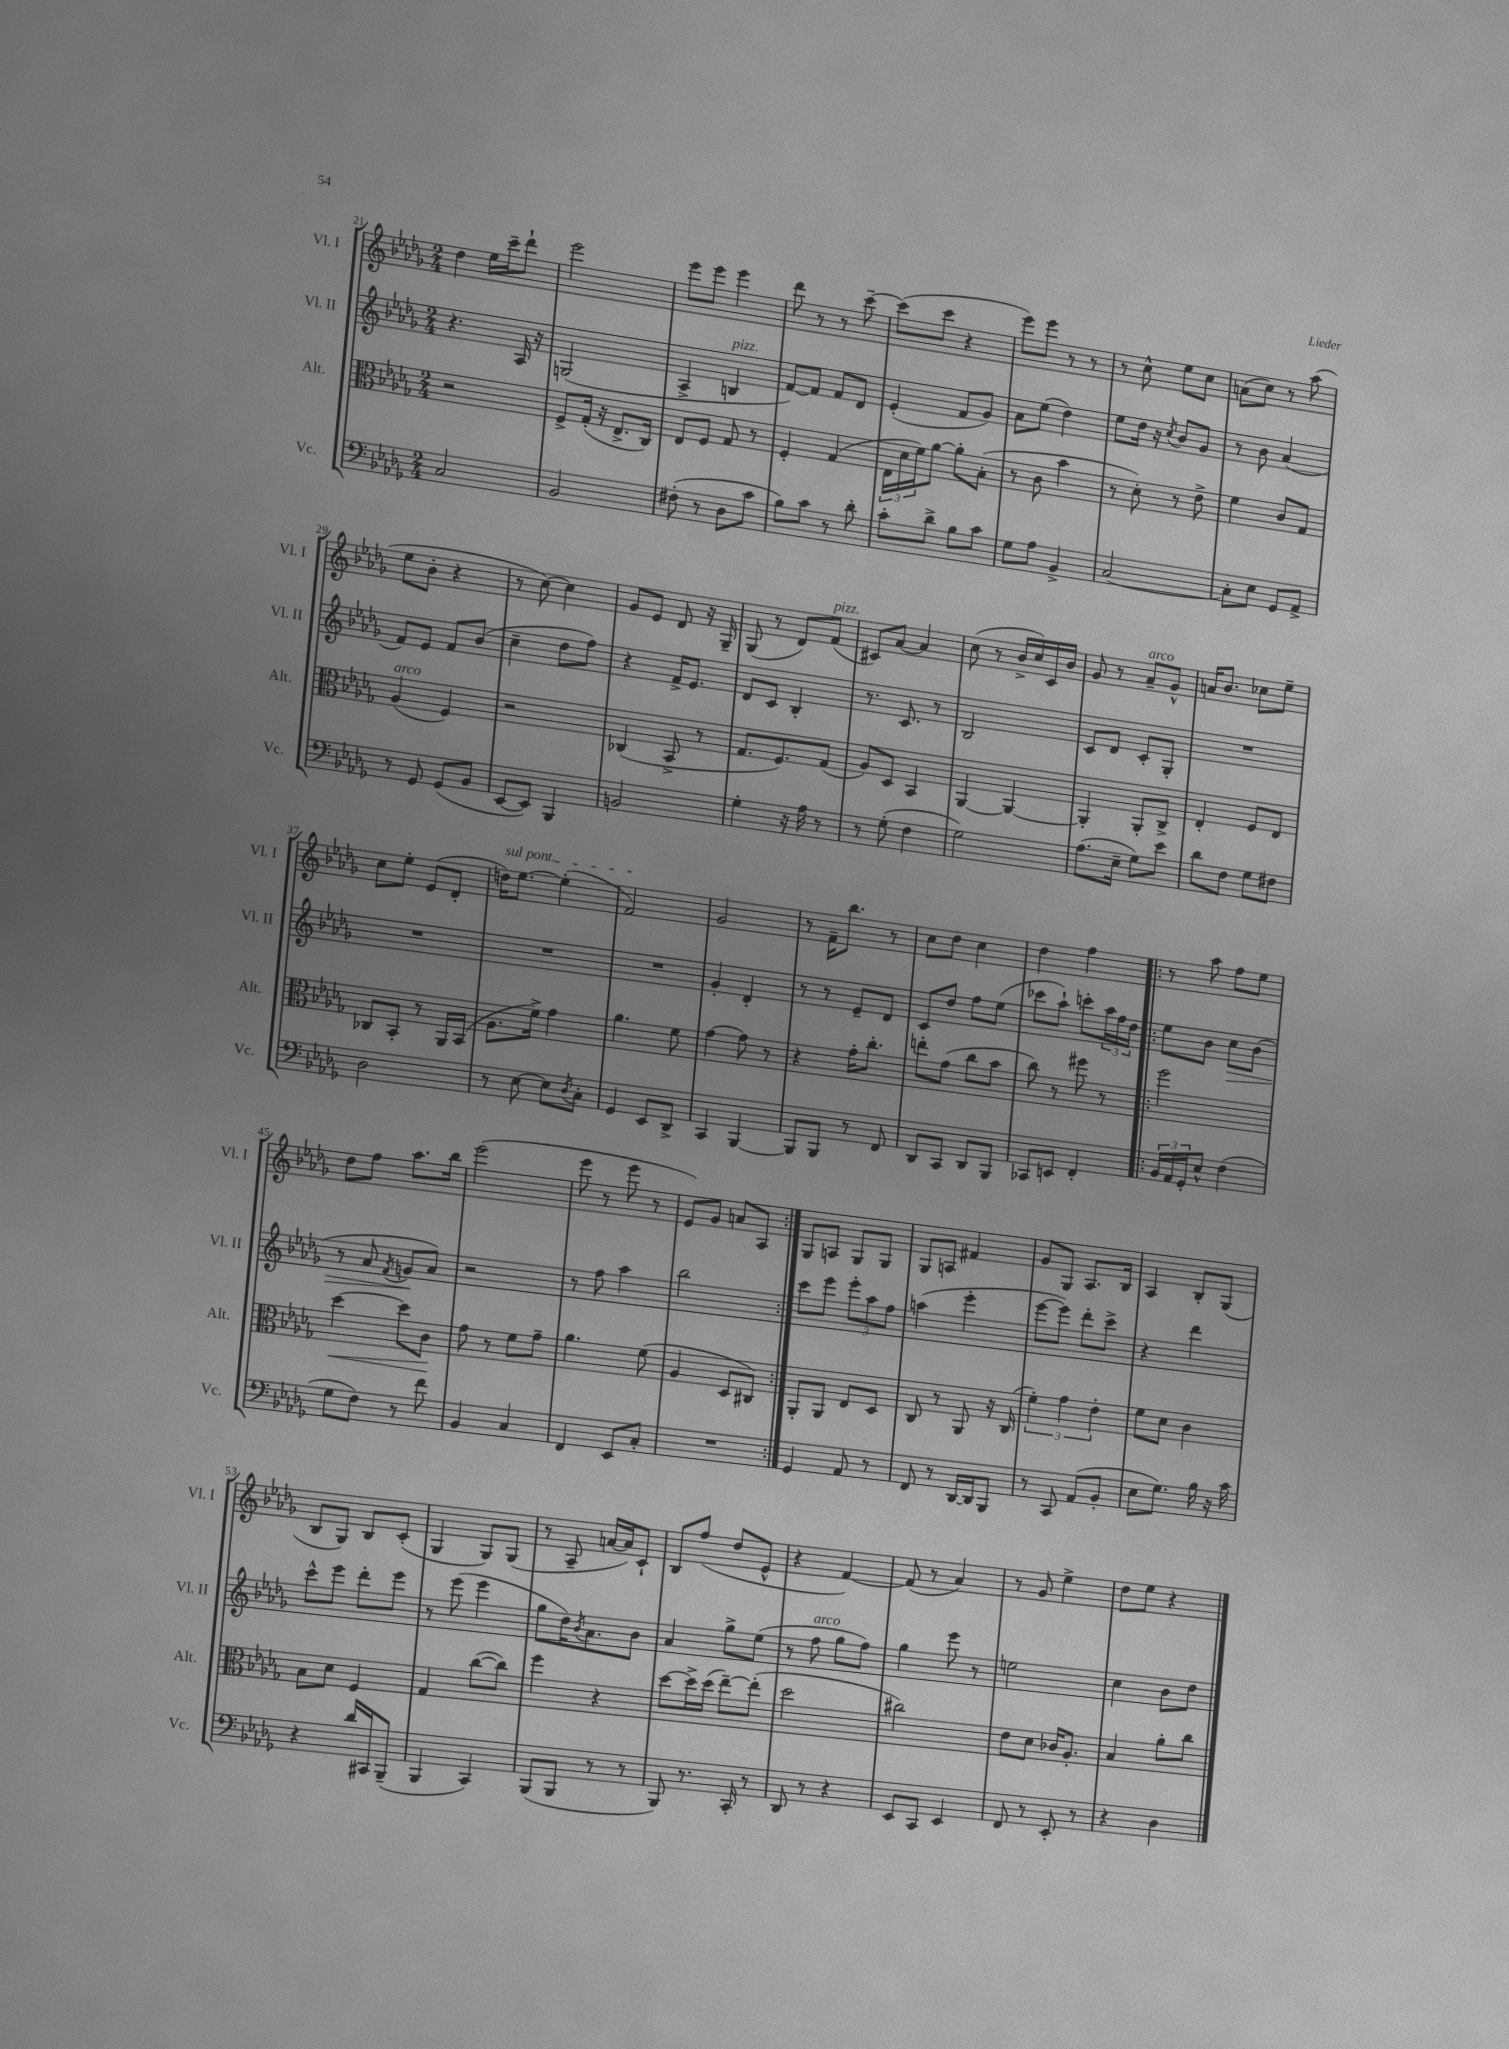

**kern	**kern	**dynam	**kern	**dynam	**kern
*part4	*part3	*part3	*part2	*part2	*part1
*staff4	*staff3	*staff3	*staff2	*staff2	*staff1
*I"Vc.	*I"Alt.	*	*I"Vl. II	*	*I"Vl. I
*I'Vc.	*I'Alt.	*	*I'Vl. II	*	*I'Vl. I
*clefF4	*clefC3	*	*clefG2	*	*clefG2
*k[b-e-a-d-g-]	*k[b-e-a-d-g-]	*	*k[b-e-a-d-g-]	*	*k[b-e-a-d-g-]
*M2/4	*M2/4	*	*M2/4	*	*M2/4
=21	=21	=21	=21	=21	=21
2C/	2r	.	4.r	.	4dd-\
.	.	.	.	.	16ee-\LL
.	.	.	.	.	16ccc~\J
.	.	.	16A-/	.	8ddd-`\J
.	.	.	16r	.	.
=22	=22	=22	=22	=22	=22
2BB-/	8F^/L	.	(2Gn/	.	2eee-\
.	(16G-'/Jk	.	.	.	.
.	16r	.	.	.	.
.	8.E-^/L	.	.	.	.
.	16C/Jk)	.	.	.	.
=23	=23	=23	=23	=23	=23
(8F#X'\	8E-/L	.	4A-^/	.	8eee-\L
8r	8F/J	.	.	.	8eee-\J
!	!	!	!LO:TX:a:i:t=pizz.	!	!
8D-\L	8G-/	.	4Bn/	.	4eee-\
8c\J	8r	.	.	.	.
=24	=24	=24	=24	=24	=24
8B-\L)	4F'/	.	[8f/L)	.	8ddd-\
8c\J	.	.	8f/J]	.	8r
8r	(4G-/	.	8f/L	.	8r
8d-'\	.	.	8d-/J	.	[8ccc~\
=25	=25	=25	=25	=25	=25
8c'\L	24E-\LL	.	(4e-'/	.	(8ccc\L]
.	24d-\	.	.	.	.
.	24f\J)	.	.	.	.
8d-^\J	[8a-\J	.	.	.	8ccc\J
8B-\L	8a-'\L]	.	8f/L	.	4r
8c\J	(8B-'\J	.	8g-/J)	.	.
=26	=26	=26	=26	=26	=26
8G-\L	8r	.	8a-\L	.	8eee-\L)
8A-\J	8c\	.	(8ee-\J	.	8eee-\J
4BB-^/	4b-\	.	4dd-\)	.	8r
.	.	.	.	.	8r
=27	=27	=27	=27	=27	=27
[2C/	8r	.	8ee-\L	.	8r
.	8d-'\)	.	16dd-\Jk	.	8cc^^\
.	.	.	16r	.	.
.	.	.	8qcc/	.	.
.	8r	.	8b-/L	.	8ee-\L
.	8e-^\	.	8g-/J	.	8cc\J
=28	=28	=28	=28	=28	=28
8C'\L]	4f\	.	8r	.	(8an\L
8E-\J	.	.	8b-\	.	8cc\J)
8GG-/L	8c/L	.	(4a-/	.	8r
8AA-^/J	8G-/J	.	.	.	(8aa-\
!!LO:LB:g=z
=29	=29	=29	=29	=29	=29
!	!LO:TX:a:i:t=arco	!	!	!	!
8r	(4A-/	.	8f/L)	.	8ee-\L
8GG-/	.	.	8e-/J	.	8b-'\J
(8GG-/L	4F/)	.	8f/L	.	4r
8BB-/J	.	.	(8b-/J	.	.
=30	=30	=30	=30	=30	=30
[8EE-/L	2r	.	4cc~\	.	8r
8EE-/J])	.	.	.	.	[8cc\)
4BBB-/	.	.	8dd-\L	.	4cc\]
.	.	.	8ff\J)	.	.
=31	=31	=31	=31	=31	=31
2BBn/	(4C-X/	.	4r	.	8g-/L
.	.	.	.	.	8e-/J
.	8BB-^/	.	16f^/KL	.	8d-/
.	.	.	8.e-/J	.	.
.	8r	.	.	.	16r
.	.	.	.	.	16G-~/
=32	=32	=32	=32	=32	=32
4G-'\	8.G-/L	.	8d-/L	.	(8G-/
.	.	.	8c/J	.	8r
.	8.F/)	.	.	.	.
16r	.	.	4B-'/	.	8d-/L)
16A-\	.	.	.	.	.
!	!	!	!	!	!LO:TX:a:i:t=pizz.
8r	(8G-/J	.	.	.	(8f/J
=33	=33	=33	=33	=33	=33
8r	8A-/L)	.	8.r	.	8c#X/L)
(8G-'\	8D-/J	.	.	.	[8a-/J
.	.	.	8.c/	.	.
4F\	4BB-/	.	.	.	4a-/]
.	.	.	8r	.	.
=34	=34	=34	=34	=34	=34
2G-\)	[4AA-/	.	2B-/	.	(8cc\
.	.	.	.	.	8r
.	4AA-/_	.	.	.	16b-^/LL
.	.	.	.	.	16cc/)
.	.	.	.	.	16c/
.	.	.	.	.	16b-/JJ
=35	=35	=35	=35	=35	=35
(8.A-\L	4AA-'/]	.	8c/L	.	8g-/
.	.	.	8d-/J	.	8r
16E-~\Jk	.	.	.	.	.
!	!	!	!	!	!LO:TX:a:i:t=arco
8G-\L)	8AA-'/L	.	8c'/L	.	8a-~/L
8e-\J	8C^/J	.	8G-'/J	.	8g-^^/J
=36	=36	=36	=36	=36	=36
8d-\L	4E-'/	.	2r	.	16an/KL
.	.	.	.	.	8.b-/J
8F\J	.	.	.	.	.
8G-\L	8F/L	.	.	.	8cc-X\L
8F#X\J	8E-/J	.	.	.	8ee-~\J
!!LO:LB:g=z
=37	=37	=37	=37	=37	=37
2D-\	8C-X/L	.	2r	.	8cc\L
.	8BB-'/J	.	.	.	8ee-'\J
.	8r	.	.	.	(8e-/L
.	16AA-/LL	.	.	.	8d-'/J
.	(16BB-/JJ	.	.	.	.
=38	=38	=38	=38	=38	=38
!	!	!	!	!	!LO:TX:a:i:t=sul pont.
8r	8.A-\L	.	2r	.	16ddn\KL)
.	.	.	.	.	[8.ee-\J
[8E-\	.	.	.	.	.
.	16f^\Jk)	.	.	.	.
8E-\L]	4g-\	.	.	.	(4ee-'\]
8qD-/	.	.	.	.	.
8C'\J	.	.	.	.	.
=39	=39	=39	=39	=39	=39
4GG-/	4.a-\	.	2r	.	2f/)
8EE-/L	.	.	.	.	.
8DD-^/J	8f\	.	.	.	.
=40	=40	=40	=40	=40	=40
4CC/	[4g-\	.	4g-'/	.	2g-/
[4BBB-/	8g-\]	.	4d-'/	.	.
.	8r	.	.	.	.
=41	=41	=41	=41	=41	=41
8BBB-/L]	4r	.	8r	.	8r
8BBB-/J	.	.	8r	.	16f~\KL
.	.	.	.	.	8.bb-\J
8r	16g-'\KL	.	8e-~/L	.	.
.	8.cc'\J	.	.	.	.
8FF/	.	.	8d-/J	.	8r
=42	=42	=42	=42	=42	=42
8DD-/L	8een'\L	.	8c/L	.	8cc\L
8CC/J	(8g-\J	.	8dd-/J	.	8dd-\J
8DD-/L	8cc\L	.	8ff\L	.	4cc\
8BBB-/J	8b-\J	.	(8ee-\J	.	.
=43	=43	=43	=43	=43	=43
8CC-X/L	8cc\)	.	8ccc-X\L	.	4dd-\
8EEn/J	8r	.	8aa-`\J)	.	.
4FF'/	8ff#X\	.	8cccn'\L	.	4ff\
.	8r	.	24aa-\L	.	.
.	.	.	24ff\	.	.
.	.	.	24dd-\JJ	.	.
=44!|:	=44!|:	=44!|:	=44!|:	=44!|:	=44!|:
24BB-/LL	2ff\	.	8ee-\L	.	8r
24AA-/	.	.	.	.	.
24GG-'/J	.	.	.	.	.
8E-^^/J	.	.	8b-\J	.	8aa-\
!	!	!	!	!LO:HP:b	!
(4F\	.	.	8cc\L	>	8ff\L
.	.	.	(8b-\J	.	8ee-\J
!!LO:LB:g=z
=45	=45	=45	=45	=45	=45
!	!	!LO:HP:b	!	!	!
8G-\L	[4dd-\	<	8r	.	8dd-\L
8F\J)	.	.	8a-/	.	8ff\J
.	.	.	8qf/	.	.
8r	8dd-\L]	.	8gn/L	.	8.aa-\L
8f\	8c\J	.	8a-/J)	]	.
.	.	.	.	.	16bb-\Jk
.	.	[	.	.	.
=46	=46	=46	=46	=46	=46
4BB-/	8g-\	.	2r	.	(2eee-\
.	8r	.	.	.	.
4C/	8f\L	.	.	.	.
.	8g-~\J	.	.	.	.
=47	=47	=47	=47	=47	=47
4FF/	4.a-\	.	8r	.	8eee-\
.	.	.	8ff\	.	8r
8EE-/L	.	.	4aa-\	.	8eee-\
8C'/J	(8f\	.	.	.	8r
=48	=48	=48	=48	=48	=48
2r	4A-/	.	2bb-\	.	8e-/L)
.	.	.	.	.	8g-/J
.	8D-/L	.	.	.	8an/L
.	8C#X/J)	.	.	.	8A-/J
=49:|!	=49:|!	=49:|!	=49:|!	=49:|!	=49:|!
4GG-/	8AA-'/L	.	8ccc\L	.	8G-/L
.	8AA-/J	.	8eee-\J	.	8An/J
8AA-/	8E-/L	.	12eee-'\L	.	8G-/L
.	.	.	12aa-\	.	.
8r	8D-/J	.	.	.	8G-/J
.	.	.	12ff\J	.	.
=50	=50	=50	=50	=50	=50
8FF/	8C/	.	(4aan\	.	8G-/L
8r	8r	.	.	.	8An/J
[16DD-/LL	8AA-/	.	4eee-'\	.	4f#X/
16DD-/J]	.	.	.	.	.
8BBB-/J	16r	.	.	.	.
.	(16C/	.	.	.	.
=51	=51	=51	=51	=51	=51
8r	6f'\)	.	[8eee-\L	.	8g-/L
8CC/	.	.	8eee-\J])	.	8G-/J
.	6g-\	.	.	.	.
(8AA-/L	.	.	8ddd-'\L	.	8.A-/L
.	6e-'\	.	.	.	.
8BB-'/J	.	.	8ccc^\J	.	.
.	.	.	.	.	16B-/Jk
=52	=52	=52	=52	=52	=52
8E-\L	8f\L	.	4r	.	4A-/
8.G-\J)	8d-\J	.	.	.	.
.	4c\	.	4ddd-\	.	8B-'/L
16B-\	.	.	.	.	.
16r	.	.	.	.	(8G-/J
16c\	.	.	.	.	.
!!LO:LB:g=z
=53	=53	=53	=53	=53	=53
4r	8B-\L	.	8ccc^^\L	.	8B-/L
.	8d-\J	.	8eee-\J	.	8G-/J)
16d-/LL	4F/	.	8ddd-'\L	.	8B-/L
16CC#X/J	.	.	.	.	.
(8BBB-~/J	.	.	8eee-\J	.	(8c'/J
=54	=54	=54	=54	=54	=54
4BBB-/	4G-/	.	8r	.	4G-/
.	.	.	(8eee-\	.	.
4CC/)	([8cc\L	.	4eee-\	.	8G-/L)
.	8cc\J])	.	.	.	(8G-/J
=55	=55	=55	=55	=55	=55
(8BBB-/L	4ff\	.	8gg-\L	.	8r
8BBB-/J	.	.	16dd-\K)	.	8A-~/
.	.	.	8qb-/	.	.
.	.	.	8.a-\	.	.
8r	4r	.	.	.	[16an/LL
.	.	.	.	.	16a/J])
8r	.	.	8b-\J	.	8c`/J
=56	=56	=56	=56	=56	=56
8BBB-/)	[8dd-\L	.	4a-/	.	8B-/L
8.r	16dd-^\L]	.	.	.	(8ff/J
.	(16dd-\JJ	.	.	.	.
.	[8ee-~\L)	.	8gg-^\L	.	8dd-/L
16CC'/	.	.	.	.	.
8r	(8ee-'\J]	.	(8ee-\J	.	8e-^^/J
=57	=57	=57	=57	=57	=57
8DD-/	2dd-\	.	8r	.	4r
!	!	!	!LO:TX:a:i:t=arco	!	!
8r	.	.	8ff\	.	.
4r	.	.	8gg-\L	.	[4f/)
.	.	.	8ff\J)	.	.
=58	=58	=58	=58	=58	=58
8EE-/L	2cc#X\)	.	4gg-\	.	(8f/]
8CC/J	.	.	.	.	8r
4EE-/	.	.	8eee-\	.	4a-/)
.	.	.	8r	.	.
=59	=59	=59	=59	=59	=59
8FF/	8e-\L	.	2een\	.	8r
8r	8d-\J	.	.	.	8g-/
8EE-'/	16c-X/KL	.	.	.	4ee-^\
.	8.A-'/J	.	.	.	.
8r	.	.	.	.	.
=60	=60	=60	=60	=60	=60
4r	4B-/	.	4cc\	.	8dd-\L
.	.	.	.	.	8ee-\J
4D-\	8a-'\L	.	8b-\L	.	4r
.	8cc\J	.	8dd-\J	.	.
==	==	==	==	==	==
*-	*-	*-	*-	*-	*-
